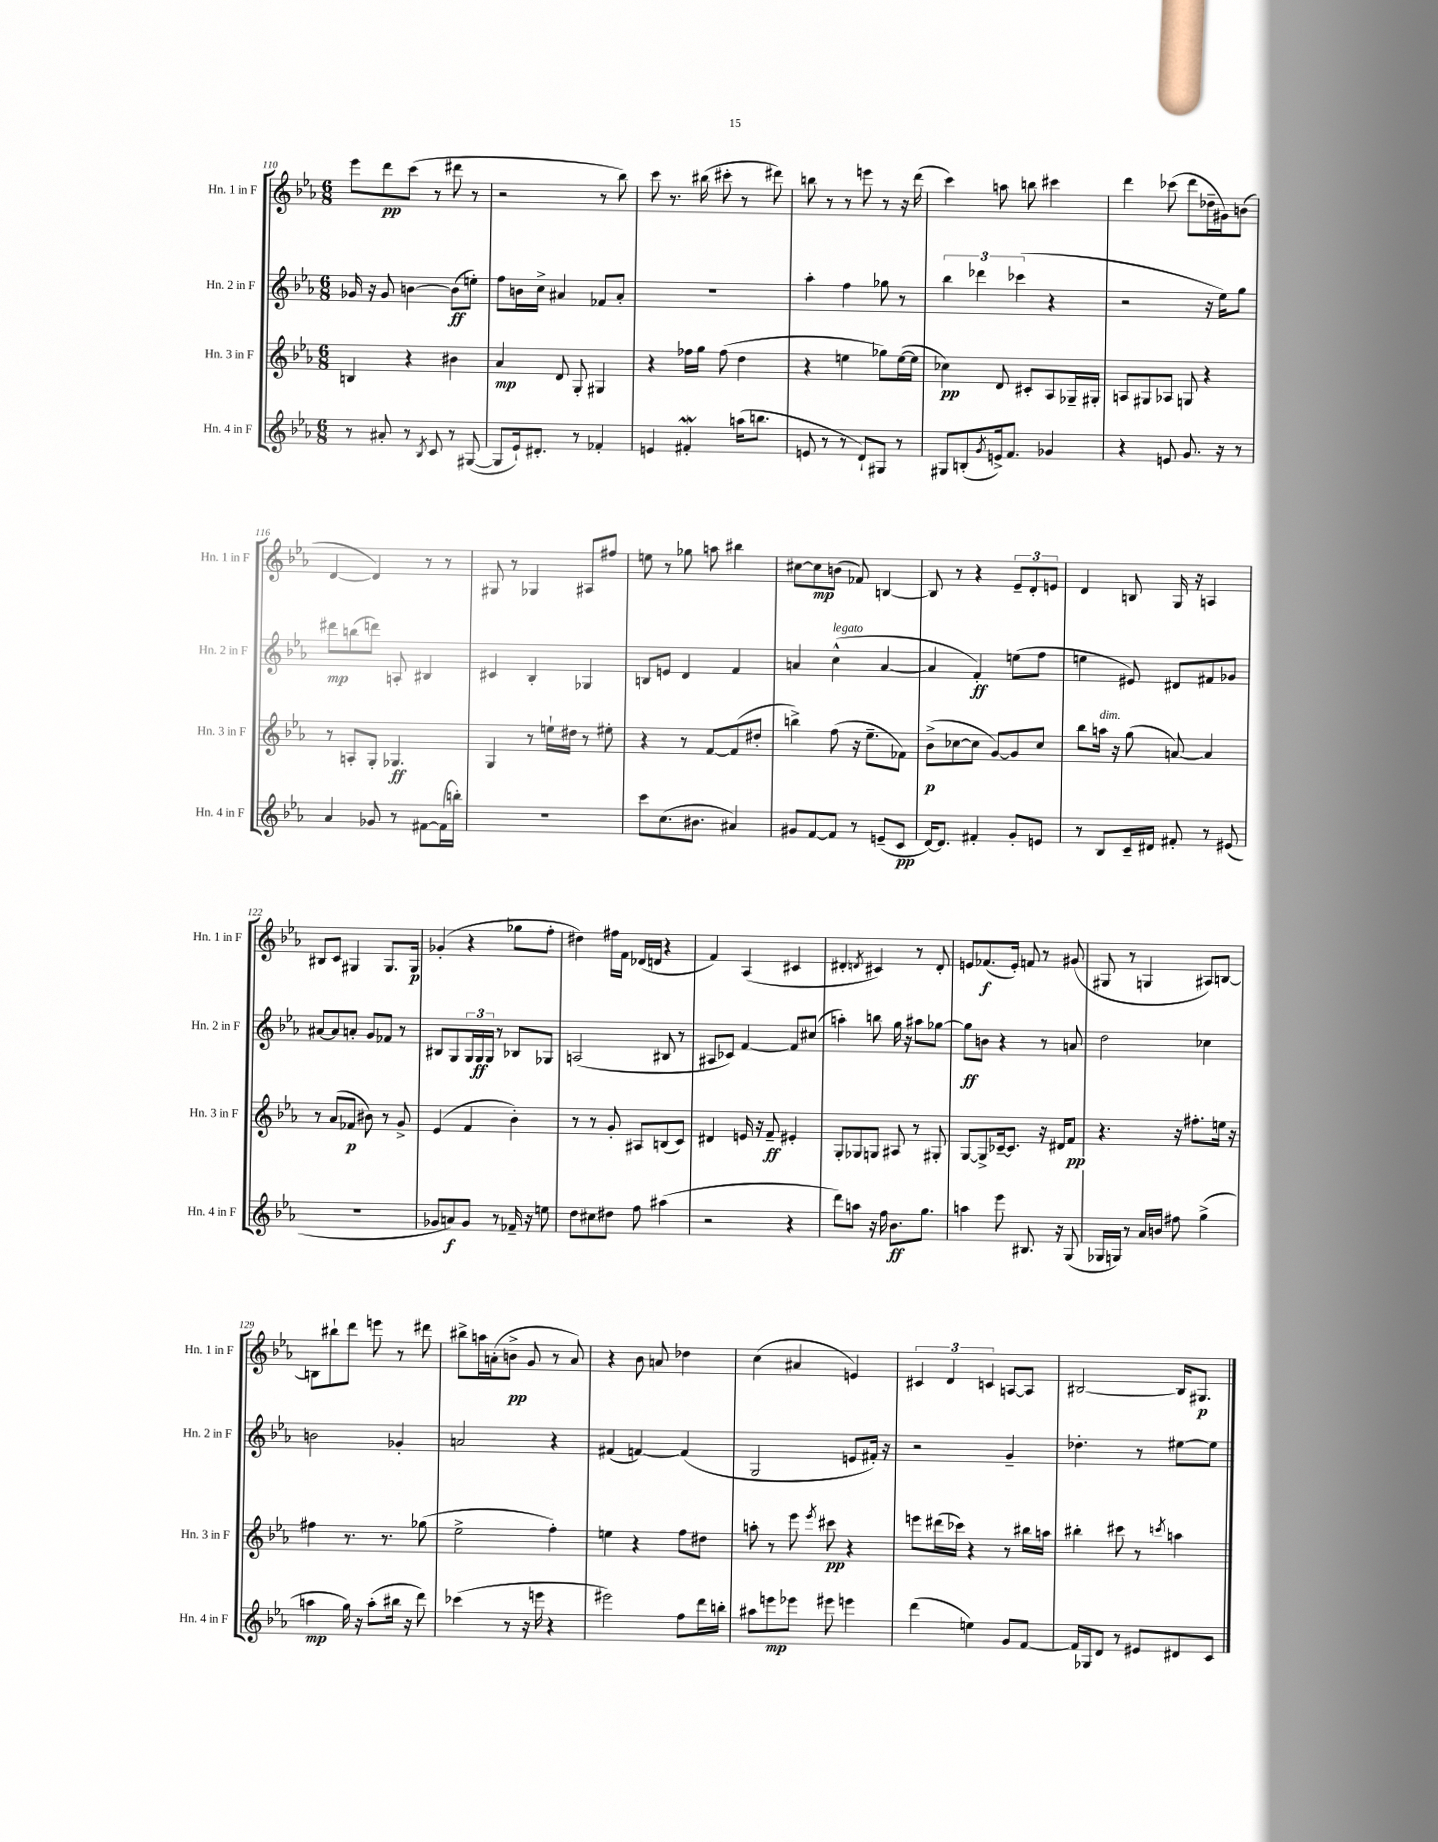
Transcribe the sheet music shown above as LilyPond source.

<<
\new StaffGroup <<
\new Staff = "s0" \with { instrumentName = "Hn. 1 in F" shortInstrumentName = "Hn. 1 in F" } {
    \clef treble \key ees \major \numericTimeSignature \time 6/8
    ees'''8 d'''8\pp c'''8( r8 dis'''8 r8 |
    r2 r8 bes''8) |
    c'''8 r8. bis''16( cis'''8-. r8 dis'''8) |
    b''8 r8 r8 e'''8 r8 r16 d'''16( |
    c'''4) a''8 b''8 cis'''4 |
    d'''4 ces'''8( d'''8 des''16-- gis'16) b'8( |
    d'4~ d'4) r8 r8 |
    gis8 r8 ges4 ais8 fis''8 |
    e''8 r8 ges''8 a''8 bis''4 |
    cis''8~ cis''8\mp b'8( fes'8) b4~ |
    b8 r8 r4 \tuplet 3/2 { ees'8-- d'8-. e'8 } |
    d'4 b8 g16 r16 a4 |
    bis8 c'8 gis4 gis8. gis16\p |
    ges'4-.( r4 ges''8 f''8-. |
    dis''4) fis''16 f'16 des'16( d'16 r4 |
    f'4) aes4( cis'4 |
    dis'4-. \acciaccatura { d'8 } cis'4) r8 d'8-. |
    e'8 fes'8.\f( e'16-.) f'8 r8 gis'8( |
    gis8 r8 g4 ais8) b8~ |
    b8 bis''8-! d'''8 e'''8 r8 dis'''8 |
    bis''8-> a''16 a'16-.( b'8->\pp g'8 r8 a'8) |
    r4 bes'8 a'8 des''4 |
    c''4( ais'4 e'4) |
    \tuplet 3/2 { cis'4 d'4 c'4 } a8~ a8 |
    bis2~ bis16 gis8.\p \bar "|." |
}
\new Staff = "s1" \with { instrumentName = "Hn. 2 in F" shortInstrumentName = "Hn. 2 in F" } {
    \clef treble \key ees \major \numericTimeSignature \time 6/8
    ges'16 r16 ges'8 b'4~ b'8\ff( e''8-.) |
    f''8 b'16 c''16-> ais'4 fes'8 ais'8-. |
    R2. |
    aes''4-. f''4 ges''8 r8 |
    \tuplet 3/2 { bes''4 des'''4 ces'''4( } r4 |
    r2 r16 ees''16) g''8 |
    dis'''8\mp b''8( d'''8) a8-. bis4 |
    cis'4 bes4-. ges4 |
    b8 e'8 d'4 f'4 |
    a'4 c''4-^^\markup { \italic "legato" }( a'4~ |
    a'4 f'4-.\ff) e''8( f''8 |
    e''4 eis'8) dis'8 fis'8 ges'8 |
    ais'8~ ais'8 a'8-. g'8 fes'8 r8 |
    bis8 g8 \tuplet 3/2 { g16 g16\ff g16 } r8 bes8 ges8 |
    a2( bis8 r8 |
    ais8 ces'8) f'4~ f'8 cis''8( |
    a''4-.) b''8 g''16 r16 ais''8 ges''8~ |
    ges''8\ff b'8 r4 r8 a'8 |
    d''2 ces''4 |
    b'2 ges'4-. |
    a'2 r4 |
    fis'4( f'4~) f'4( |
    g2 e'8 fis'16-.) r16 |
    r2 g'4-- |
    des''4.-. r8 eis''8~ eis''8 \bar "|." |
}
\new Staff = "s2" \with { instrumentName = "Hn. 3 in F" shortInstrumentName = "Hn. 3 in F" } {
    \clef treble \key ees \major \numericTimeSignature \time 6/8
    b4 r4 bis'4 |
    aes'4\mp d'8 g8-. gis4 |
    r4 fes''16 g''16 fes''8( d''4 |
    r4 e''4 ges''8) e''16~( e''16 |
    ces''4\pp) d'8 cis'8-. aes8 ges16-- gis16-. |
    a8 gis8 aes8 g8 r4 |
    r8 a8-. g8-. ges4.\ff |
    g4 r8 e''16-! dis''16 r8 eis''8-. |
    r4 r8 f'8~ f'8( dis''8-. |
    b''4->) f''8( r16 ees''8.-- fes'8) |
    bes'8->\p( ces''8~ ces''8 g'8~) g'8 ces''8 |
    bes''8 a''16^\markup { \italic "dim." } r16 g''8( a'8~) a'4 |
    r8 aes'8( fes'8\p bis'8) r8 g'8-> |
    ees'4( f'4 bes'4-.) |
    r8 r8 g'8-. ais8 b8( c'8) |
    dis'4 e'16 r16 f'8--\ff eis'4-. |
    g8-. ges8 g8 ais8 r8 gis8-. |
    g8~ g8-> ces'16~-- ces'8. r16 dis'16 f'8\pp |
    r4. r16 fis''8.-. e''16 r16 |
    fis''4 r8. r8. ges''8( |
    ees''2-> f''4-.) |
    e''4 r4 f''8 dis''8 |
    a''8-. r8 ees'''8 \acciaccatura { ees'''8 } cis'''8\pp r4 |
    e'''8 dis'''16( ces'''16) r4 r8 bis''16 a''16 |
    bis''4-. cis'''8 r8 \acciaccatura { c'''8 } a''4 \bar "|." |
}
\new Staff = "s3" \with { instrumentName = "Hn. 4 in F" shortInstrumentName = "Hn. 4 in F" } {
    \clef treble \key ees \major \numericTimeSignature \time 6/8
    r8 ais'8-. r8 \acciaccatura { bes8 } c'8 r8 gis8~( |
    gis8 ees'16-!) dis'8.-. r8 fes'4-. |
    e'4 fis'4-.\mordent a''16( b''8. |
    e'8 r8 r8 d'8-!) gis8 r8 |
    gis8 b8-.( \acciaccatura { g'8 } e'16->) f'8. ges'4 |
    r4 e'8 g'8. r16 r8 |
    aes'4 ges'8 r8 fis'8~ fis'16( b''16-.) |
    R2. |
    c'''8 c''8.( bis'8. ais'4) |
    gis'8 f'8~ f'8 r8 e'8--( c'8\pp |
    d'16~) d'8. fis'4-. g'8-. e'8 |
    r8 bes8 c'16-- dis'16 fis'8-. r8 eis'8( |
    R2. |
    ges'8 a'8\f) ges'8 r8 fes'16-- r16 e''8 |
    d''8 cis''8 dis''8 f''8 ais''4( |
    r2 r4 |
    d'''8) a''8 r16 f''16 bes'8.\ff g''8. |
    a''4 ees'''8 bis8. r16 g8( |
    ges16 g16) r8 aes'16 b'16 fis''8 g''4->( |
    a''4\mp g''16) r16 a''8-.( bis''16 r16 d'''8) |
    ces'''4( r8 r16 e'''16 r4 |
    eis'''2) f''8 d'''16 b''16-. |
    ais''8 e'''8\mp ees'''8 eis'''8 e'''4 |
    d'''4( e''4) g'8 f'8~ |
    f'16 ges16 d'8 r8 eis'8 dis'8 c'8 \bar "|." |
}
>>
>>
\layout { \context { \Score currentBarNumber = #110 } }
